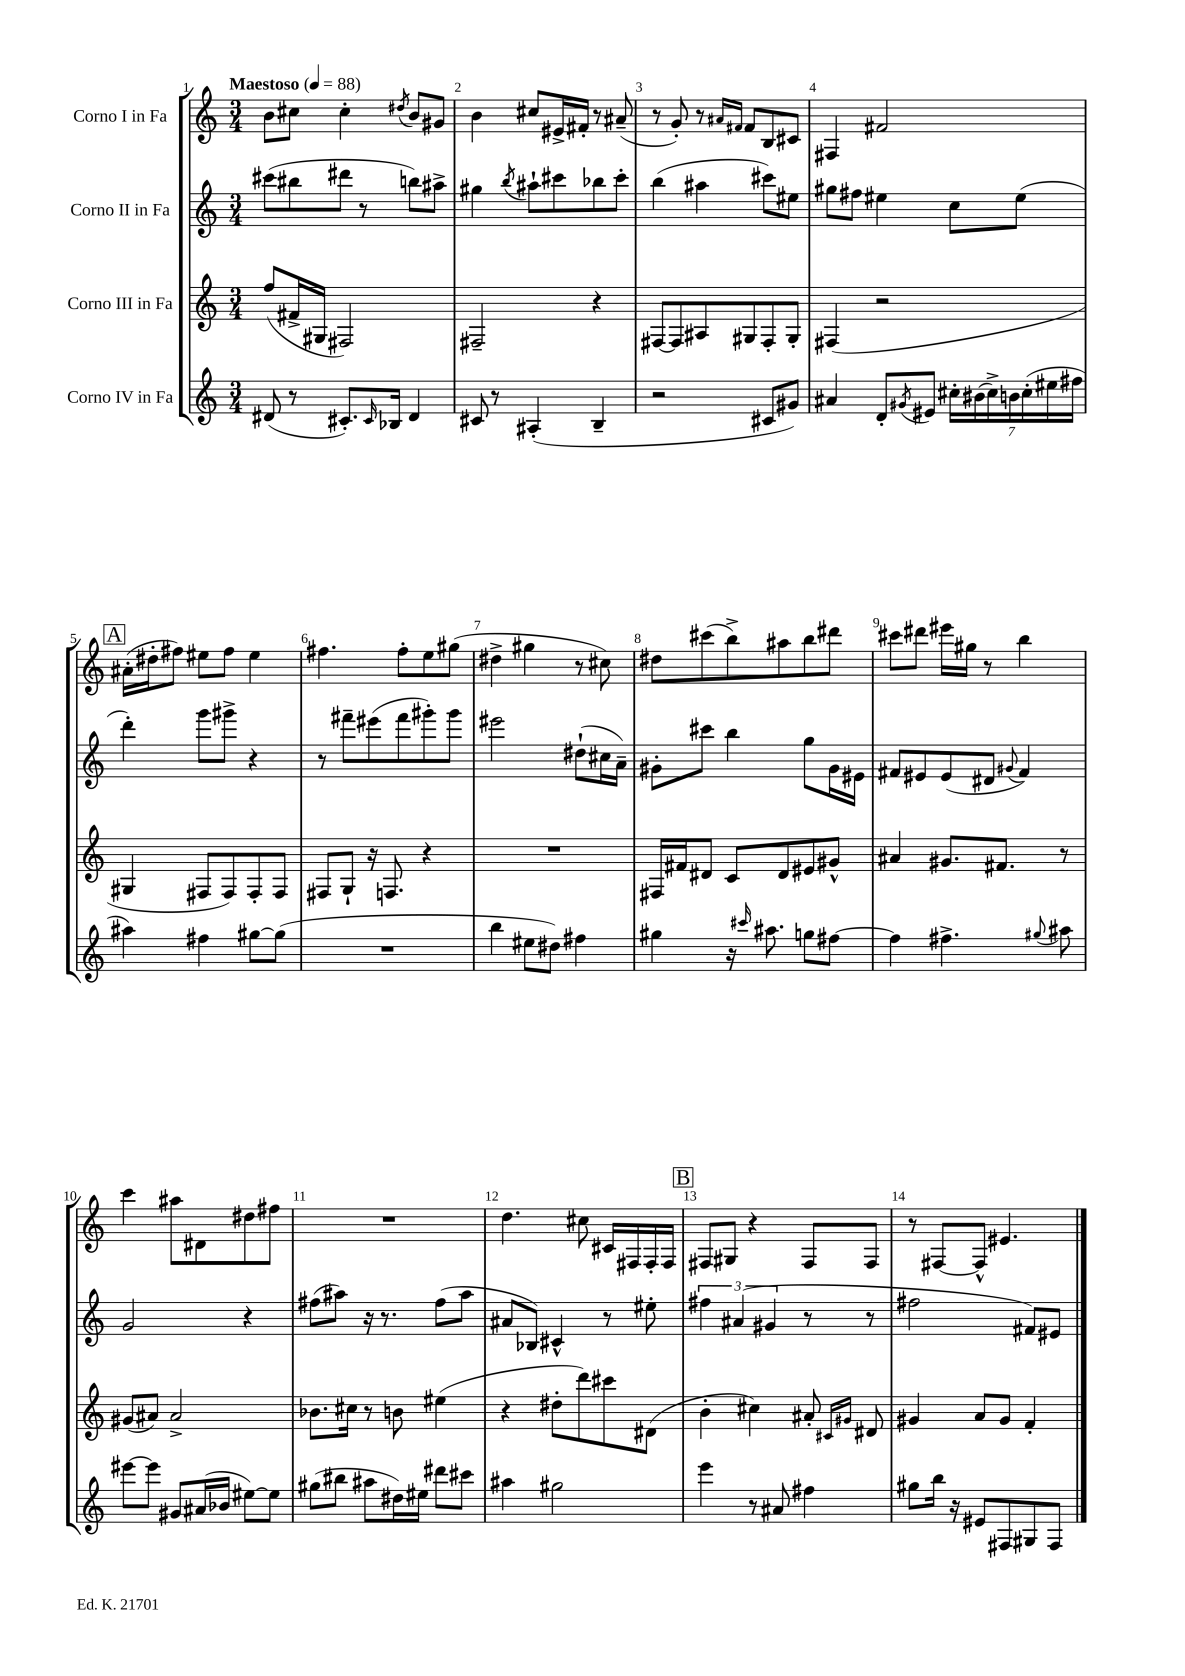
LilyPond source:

<<
\new StaffGroup <<
\new Staff = "s0" \with { instrumentName = "Corno I in Fa" } {
    \clef treble \key c \major \numericTimeSignature \time 3/4 \tempo "Maestoso" 4 = 88
    b'8 cis''8 cis''4-. \acciaccatura { dis''8 } b'8 gis'8 |
    b'4 cis''8 eis'16-> fis'16-. r8 ais'8--( |
    r8 g'8-.) r8 \grace { ais'16 fis'16 } fis'8 b8 cis'8 |
    fis4 fis'2 |
    \mark \markup { \box "A" } ais'16-.( dis''16-. fis''8) eis''8 fis''8 eis''4 |
    fis''4. fis''8-. e''8 gis''8( |
    dis''4-> gis''4 r8 cis''8) |
    dis''8 cis'''8( b''8->) ais''8 b''8 dis'''8 |
    cis'''8 dis'''8 eis'''16 gis''16 r8 b''4 |
    c'''4 ais''8 dis'8 dis''8 fis''8 |
    R2. |
    d''4. cis''8 cis'16 fis16 fis16-. fis16 |
    \mark \markup { \box "B" } fis8 gis8 r4 fis8 fis8 |
    r8 fis8~ fis8-^ eis'4. \bar "|." |
}
\new Staff = "s1" \with { instrumentName = "Corno II in Fa" } {
    \clef treble \key c \major \numericTimeSignature \time 3/4
    cis'''8( bis''8 dis'''8 r8 b''8) ais''8-> |
    gis''4 \acciaccatura { b''8 } ais''8-! cis'''8 bes''8 cis'''8-. |
    b''4( ais''4 cis'''8) eis''8 |
    gis''8 fis''8 eis''4 c''8 eis''8( |
    \mark \markup { \box "A" } d'''4-.) g'''8 gis'''8-> r4 |
    r8 fis'''8-- eis'''8( fis'''8 gis'''8-.) gis'''8 |
    eis'''2 dis''8-!( cis''16 a'16--) |
    gis'8-. cis'''8 b''4 g''8 gis'16 eis'16 |
    fis'8 eis'8 eis'8( dis'8 \appoggiatura { gis'8 } fis'4) |
    g'2 r4 |
    fis''8( ais''8) r16 r8. fis''8( ais''8 |
    ais'8 bes8) cis'4-^ r8 eis''8-. |
    \mark \markup { \box "B" } \tuplet 3/2 { fis''4 ais'4( gis'4 } r8 r8 |
    fis''2 fis'8) eis'8 \bar "|." |
}
\new Staff = "s2" \with { instrumentName = "Corno III in Fa" } {
    \clef treble \key c \major \numericTimeSignature \time 3/4
    f''8( fis'16-> gis16 fis2) |
    fis2-- r4 |
    fis8~ fis8 ais8 gis8 fis8-. gis8-. |
    fis4( r2 |
    \mark \markup { \box "A" } gis4 fis8 fis8) fis8-. fis8 |
    fis8 g8-! r16 f8. r4 |
    R2. |
    fis16 fis'16 dis'8 c'8 dis'8 eis'8 gis'8-^ |
    ais'4 gis'8. fis'8. r8 |
    gis'8( ais'8) ais'2-> |
    bes'8. cis''16 r8 b'8 eis''4( |
    r4 dis''8-. d'''8) cis'''8 dis'8( |
    \mark \markup { \box "B" } b'4-. cis''4) ais'8-. \grace { cis'16 gis'16 } dis'8 |
    gis'4 a'8 gis'8 f'4-. \bar "|." |
}
\new Staff = "s3" \with { instrumentName = "Corno IV in Fa" } {
    \clef treble \key c \major \numericTimeSignature \time 3/4
    dis'8( r8 cis'8.-.) \grace { cis'16 } bes16 dis'4 |
    cis'8 r8 ais4-.( b4-- |
    r2 cis'8 gis'8) |
    ais'4 d'8-. \acciaccatura { gis'8 } eis'8 \tuplet 7/4 { cis''16-. bis'16( cis''16->) b'16 cis''16-.( eis''16 fis''16 } |
    \mark \markup { \box "A" } ais''4) fis''4 gis''8~ gis''8( |
    R2. |
    b''4 eis''8 dis''8) fis''4 |
    gis''4 r16 \grace { cis'''16 } ais''8. g''8 fis''8~ |
    fis''4 fis''4.-> \appoggiatura { gis''8 } ais''8 |
    eis'''8~ eis'''8 gis'8 ais'16( bes'16 eis''8~) eis''8 |
    gis''8( bis''8 ais''8 dis''16) eis''16 dis'''8 cis'''8 |
    ais''4 gis''2 |
    \mark \markup { \box "B" } e'''4 r8 ais'8 fis''4 |
    gis''8 b''16 r16 eis'8 fis8 gis8 fis8 \bar "|." |
}
>>
>>
\layout { \context { \Score \override BarNumber.break-visibility = ##(#f #t #t) barNumberVisibility = #all-bar-numbers-visible } }
